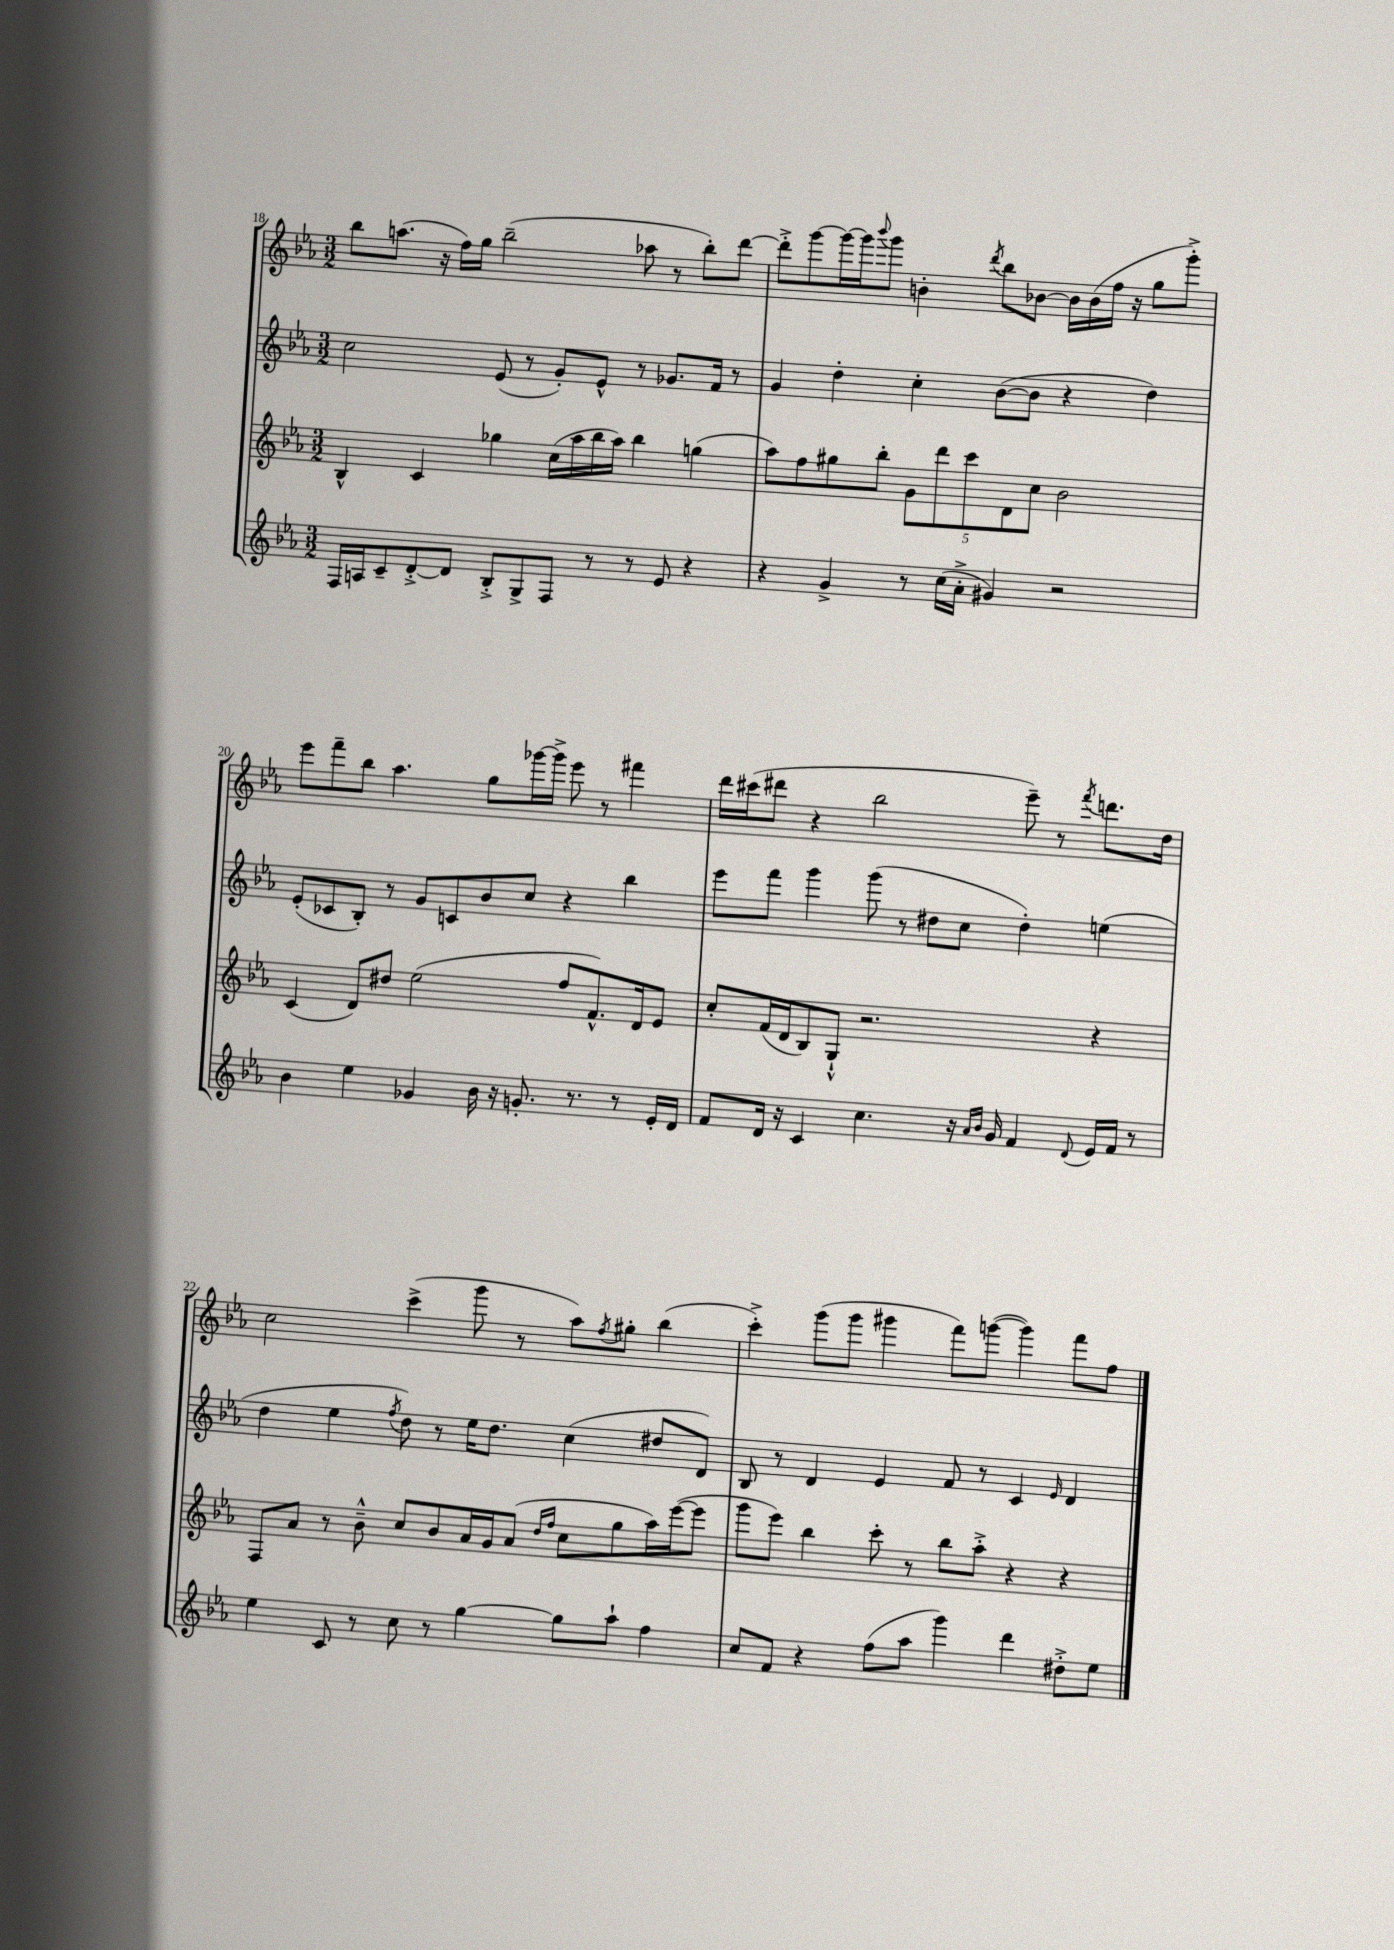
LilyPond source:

<<
\new StaffGroup <<
\new Staff = "s0" {
    \clef treble \key ees \major \numericTimeSignature \time 3/2
    bes''8 a''8.( r16 f''16) g''16 bes''2--( aes''8 r8 bes''8-.) d'''8~ |
    d'''8-.-> g'''8~ g'''16~ g'''16 \appoggiatura { bes'''8 } g'''8 b'4-. \acciaccatura { d'''8 } bes''8 bes'8~ bes'16 bes'16( f''16 r16 g''8 g'''8-.->) |
    ees'''8 f'''8-- bes''8 aes''4. g''8 ges'''16~ ges'''16-> ees'''8 r8 fis'''4 |
    d'''16 cis'''16( dis'''8 r4 bes''2 ees'''8--) r8 \acciaccatura { f'''8 } d'''8. d''16 |
    c''2 c'''4->( g'''8 r8 aes''8) \acciaccatura { f''8 } gis''8-. bes''4( |
    c'''4-.->) g'''8( g'''8 gis'''4 f'''8) g'''8~( g'''4) f'''8 f''8 \bar "|." |
}
\new Staff = "s1" {
    \clef treble \key ees \major \numericTimeSignature \time 3/2
    c''2 ees'8( r8 g'8-.) ees'8-^ r8 ges'8. f'16 r8 |
    g'4 d''4-. c''4-. bes'8~( bes'8 r4 d''4) |
    ees'8-.( ces'8 bes8-.) r8 g'8 c'8 bes'8 c''8 r4 bes''4 |
    ees'''8 f'''8 g'''4 g'''8( r8 dis''8 c''8 dis''4-.) e''4( |
    d''4 ees''4 \acciaccatura { f''8 } d''8) r8 ees''16 d''8. c''4( dis''8 d'8) |
    bes8 r8 d'4 ees'4 f'8 r8 c'4 \grace { ees'16 } d'4 \bar "|." |
}
\new Staff = "s2" {
    \clef treble \key ees \major \numericTimeSignature \time 3/2
    bes4-^ c'4 ges''4 c''16( aes''16 bes''16 aes''16) bes''4 g''4( |
    aes''8) f''8 gis''8 bes''8-. \tuplet 5/4 { g'8 d'''8 c'''8 d'8 c''8 } bes'2 |
    c'4( d'8) dis''8 ees''2( f''8 f'8.-^) d'16 ees'8 |
    c''8-. f'16( d'16 bes8) g8-!-^ r2. r4 |
    f8 aes'8 r8 bes'8---^ c''8 bes'8 aes'16 g'16 aes'8( \grace { d''16 f''16 } c''8 g''8 aes''16) ees'''16~( ees'''8 |
    g'''8 ees'''8) bes''4 c'''8-. r8 bes''8 aes''8-.-> r4 r4 \bar "|." |
}
\new Staff = "s3" {
    \clef treble \key ees \major \numericTimeSignature \time 3/2
    f16 a16 c'8-- d'8~-.-> d'8 bes8-.-> g8-> f8 r8 r8 ees'8 r4 |
    r4 g'4-> r8 c''16( aes'16-.-> gis'4) r2 |
    bes'4 ees''4 ges'4 bes'16 r16 g'8.-. r8. r8 ees'16-. d'16 |
    f'8 d'16 r16 c'4 c''4. r16 \grace { aes'16 bes'16 } g'16 f'4 \appoggiatura { d'8 } ees'16 f'16 r8 |
    ees''4 c'8 r8 c''8 r8 g''4~ g''8 aes''8-! f''4 |
    c''8 f'8 r4 f''8( aes''8 g'''4) d'''4 dis''8-.-> ees''8 \bar "|." |
}
>>
>>
\layout { \context { \Score currentBarNumber = #18 } }
